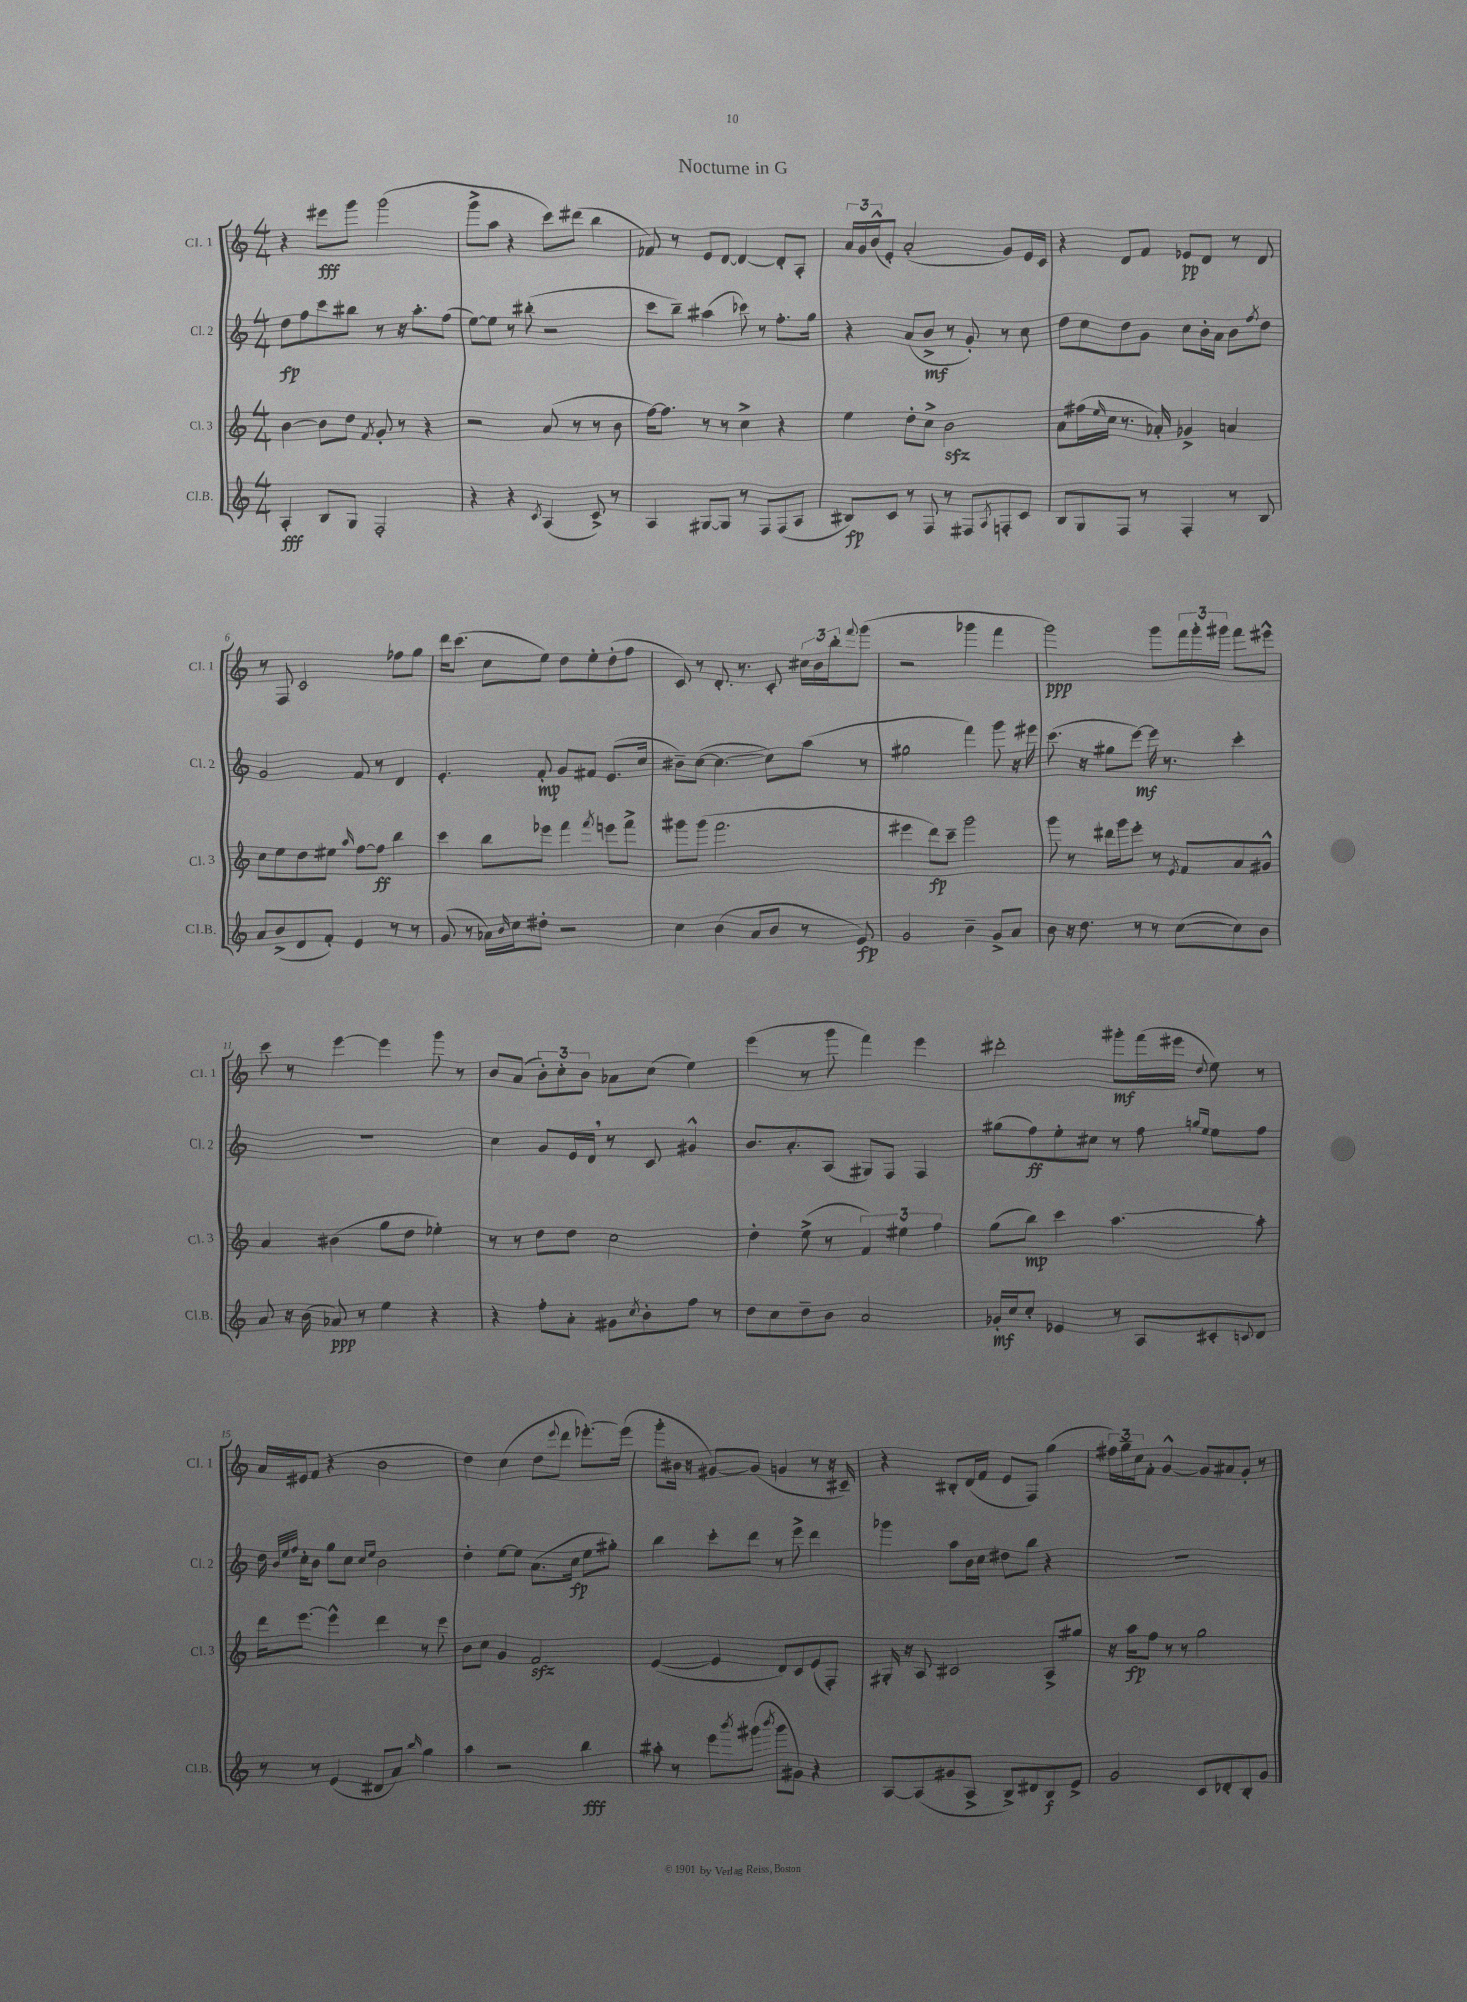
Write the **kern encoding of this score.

**kern	**kern	**kern	**kern
*staff4	*staff3	*staff2	*staff1
*clefG2	*clefG2	*clefG2	*clefG2
*k[]	*k[]	*k[]	*k[]
*M4/4	*M4/4	*M4/4	*M4/4
4A'	[4b	8dd	4r
.	.	8ff	.
8B	8b]	8ccc	8eee#
8G	8dd	8bb#	8ggg
.	8qf	.	.
2F'	8g'	8r	(2ggg
.	8r	16r	.
.	.	8.aa'	.
.	4r	.	.
.	.	(8ff	.
=	=	=	=
4r	2r	[8ee)	8ggg^
.	.	8ee]	8aa
4r	.	8r	4r
.	.	(8bb#'	.
8qc	.	.	.
(4A	(8a	2r	8ccc)
.	8r	.	(8ddd#
8c^)	8r	.	4bb
8r	8b	.	.
=	=	=	=
4A	[16ff)	8ccc	8f-)
.	8.ff]	.	.
.	.	8bb~)	8r
[8G#	8r	(4aa#	8e
8G#]	8r	.	[8d
8r	4cc^	8ccc-)	4d_
8F	.	8r	.
(8F	4r	8.ff'	8d']
8A	.	.	8A'
.	.	16gg	.
=	=	=	=
8B#)	4ee	4r	24a
.	.	.	24g
.	.	.	(24b^^
8c	.	.	8e')
8r	8dd'	(8a	(2a'
8F	8cc^	8b^	.
8r	2b	8r	.
8F#	.	8g')	.
8qA	.	.	.
8F'	.	8r	8g)
8c	.	8cc	16e
.	.	.	16c
=	=	=	=
8B	8a	8dd	4r
8G	(16ff#	8cc	.
.	16qqee	.	.
.	16cc	.	.
8F	8.r	8dd	8d
8r	.	8g	8f
.	16a-')	.	.
4F'	4g-^	8cc	8e-
.	.	16b'	8d
.	.	16a	.
8r	4a	8b	8r
.	.	8qff	.
8B	.	8dd	8d
=	=	=	=
8a	8cc	2g	8r
(8b^	8ee	.	8F
8d	8dd	.	2c
8f')	8ee#	.	.
.	16qqaa	.	.
4e	[8ff	8f	.
.	8ff]	8r	.
8r	4bb	4d	8ff-
8r	.	.	8gg
=	=	=	=
(8g	4ccc	4.e'	16ddd
.	.	.	(8.ccc
8r	.	.	.
16a-)	8bb	.	8cc
16qqb	.	.	.
16cc	.	.	.
8dd#'	8eee-	8f'	8ee)
2r	4fff	8g	8dd
.	.	8f#	8ee'
.	8qfff	.	.
.	8eee	(8.e	(8dd'
.	8fff^	.	8ff
.	.	16cc	.
=	=	=	=
4cc	8ggg#	8b#~)	8c)
.	(8ggg#	([8cc	8r
(4b	2.fff	4.cc_	8.d'
.	.	.	8.r
8a	.	.	.
8b	.	8cc])	8c'
8r	.	(8aa	24cc#
.	.	.	24b
.	.	.	24bb'
.	.	.	8qqfff
8e)	.	8r	(8ggg
=	=	=	=
2g	4eee#	2gg#	2r
.	8ddd)	.	.
.	8ccc~	.	.
4b~	2ggg	4fff)	4ggg-
8g^	.	8ggg	4fff
8a	.	16r	.
.	.	16eee#	.
=	=	=	=
8b	8ggg	(8.ccc	2ggg)
16r	8r	.	.
8.dd	.	16r	.
.	16ddd#	8gg#	.
.	16ggg	.	.
8r	8eee'	[8eee)	.
8r	8r	16eee]	8ggg
.	.	8.r	.
.	8qe	.	.
([8cc	8f	.	24fff
.	.	.	24ggg'
.	.	.	24ggg#
8cc])	8a	4ccc'	8fff
8b	8g#^^	.	8eee#^^
=	=	=	=
8a	4a	1r	8ccc
16r	.	.	8r
(16b	.	.	.
8a-)	(4b#	.	[4eee
8r	.	.	.
4ee	8gg	.	4eee]
.	8dd	.	.
4r	4ee-')	.	8ggg
.	.	.	8r
=	=	=	=
4r	8r	4cc	8b
.	8r	.	(8a
8ff'	8dd	8g	12b')
.	.	.	12cc'
8a'	8dd	16e	.
.	.	.	12b
.	.	16d	.
8g#	2cc	8r	8a-
8qcc	.	.	.
8b'	.	8c	(8cc
8ff	.	4g#^^	4ee)
8r	.	.	.
=	=	=	=
8dd	4dd'	8.b	(4eee
8cc	.	.	.
.	.	8.a'	.
8dd~	(8ee^	.	8r
8b	8r	(8A	8ggg
2a	6f)	8G#)	4fff)
.	.	8F	.
.	6ee#	.	.
.	.	4F	4eee
.	6ff	.	.
=	=	=	=
16g-'	(8gg	(8gg#	2ddd#'
16cc	.	.	.
8cc'	8bb)	8ff)	.
4e-	4ccc	8ee'	.
.	.	8cc#	.
8r	[4.aa	8r	8ggg#'
8A	.	8ff	(16fff
.	.	.	16eee#
.	.	16qqgg	.
.	.	16qqee	8qqdd
8c#'	.	8ee	8ee)
8qqc	.	.	.
8d	8aa']	8ff	8r
=	=	=	=
8r	16ddd	16dd	16a
.	.	32qqb	.
.	.	32qqee	.
.	.	32qqff	.
.	[8.eee	16cc'	16e#
8r	.	8b	(8f
(4e	4eee^^]	8gg	4r
.	.	8cc	.
.	.	16qqcc	.
.	.	16qqee	.
8d#	4ddd	2b	2b
8a)	.	.	.
16qqbb	.	.	.
4gg	8r	.	.
.	8eee	.	.
=	=	=	=
4aa	8b	4dd'	4dd)
.	8cc	.	.
2r	4g	[8ee	(4cc
.	.	8ee]	.
.	2f	(8.a	8dd
.	.	.	8qqeee
.	.	.	8ddd
.	.	16cc	.
4bb	.	8ee	[8.eee-')
.	.	8gg#')	.
.	.	.	(16eee-]
=	=	=	=
8aa#'	([4e	4bb	8ggg'
8r	.	.	16b#
.	.	.	16r
8eee	4e]	8ccc'	[8g#)
8qbbb	.	.	.
(8ggg#	.	8ddd	(8g#]
8qbbb	.	.	.
8ggg#	8d)	8r	4g
8g#)	8c	8eee^	.
4r	(8e	4ddd	8r
.	8F')	.	16r
.	.	.	16c#~)
=	=	=	=
[8A	16G#'	4ggg-	4r
.	16r	.	.
(8A]	8A	.	.
8g#	2c#	8aa	8B#'
8A^	.	16b	(16d
.	.	16cc	16f
8B^)	.	8dd#	8e
8d#	.	8bb	8F)
8B	8A^	4r	(4gg
8e^	8gg#	.	.
=	=	=	=
2g	16r	1r	24ff#)
.	.	.	24gg~
.	16aa	.	.
.	.	.	24cc
.	8ff	.	8f'
.	8r	.	[4g^^
.	8r	.	.
8c	2gg	.	8g]
8d-'	.	.	8a#
8B'	.	.	8g'
8g	.	.	8r
==	==	==	==
*-	*-	*-	*-
